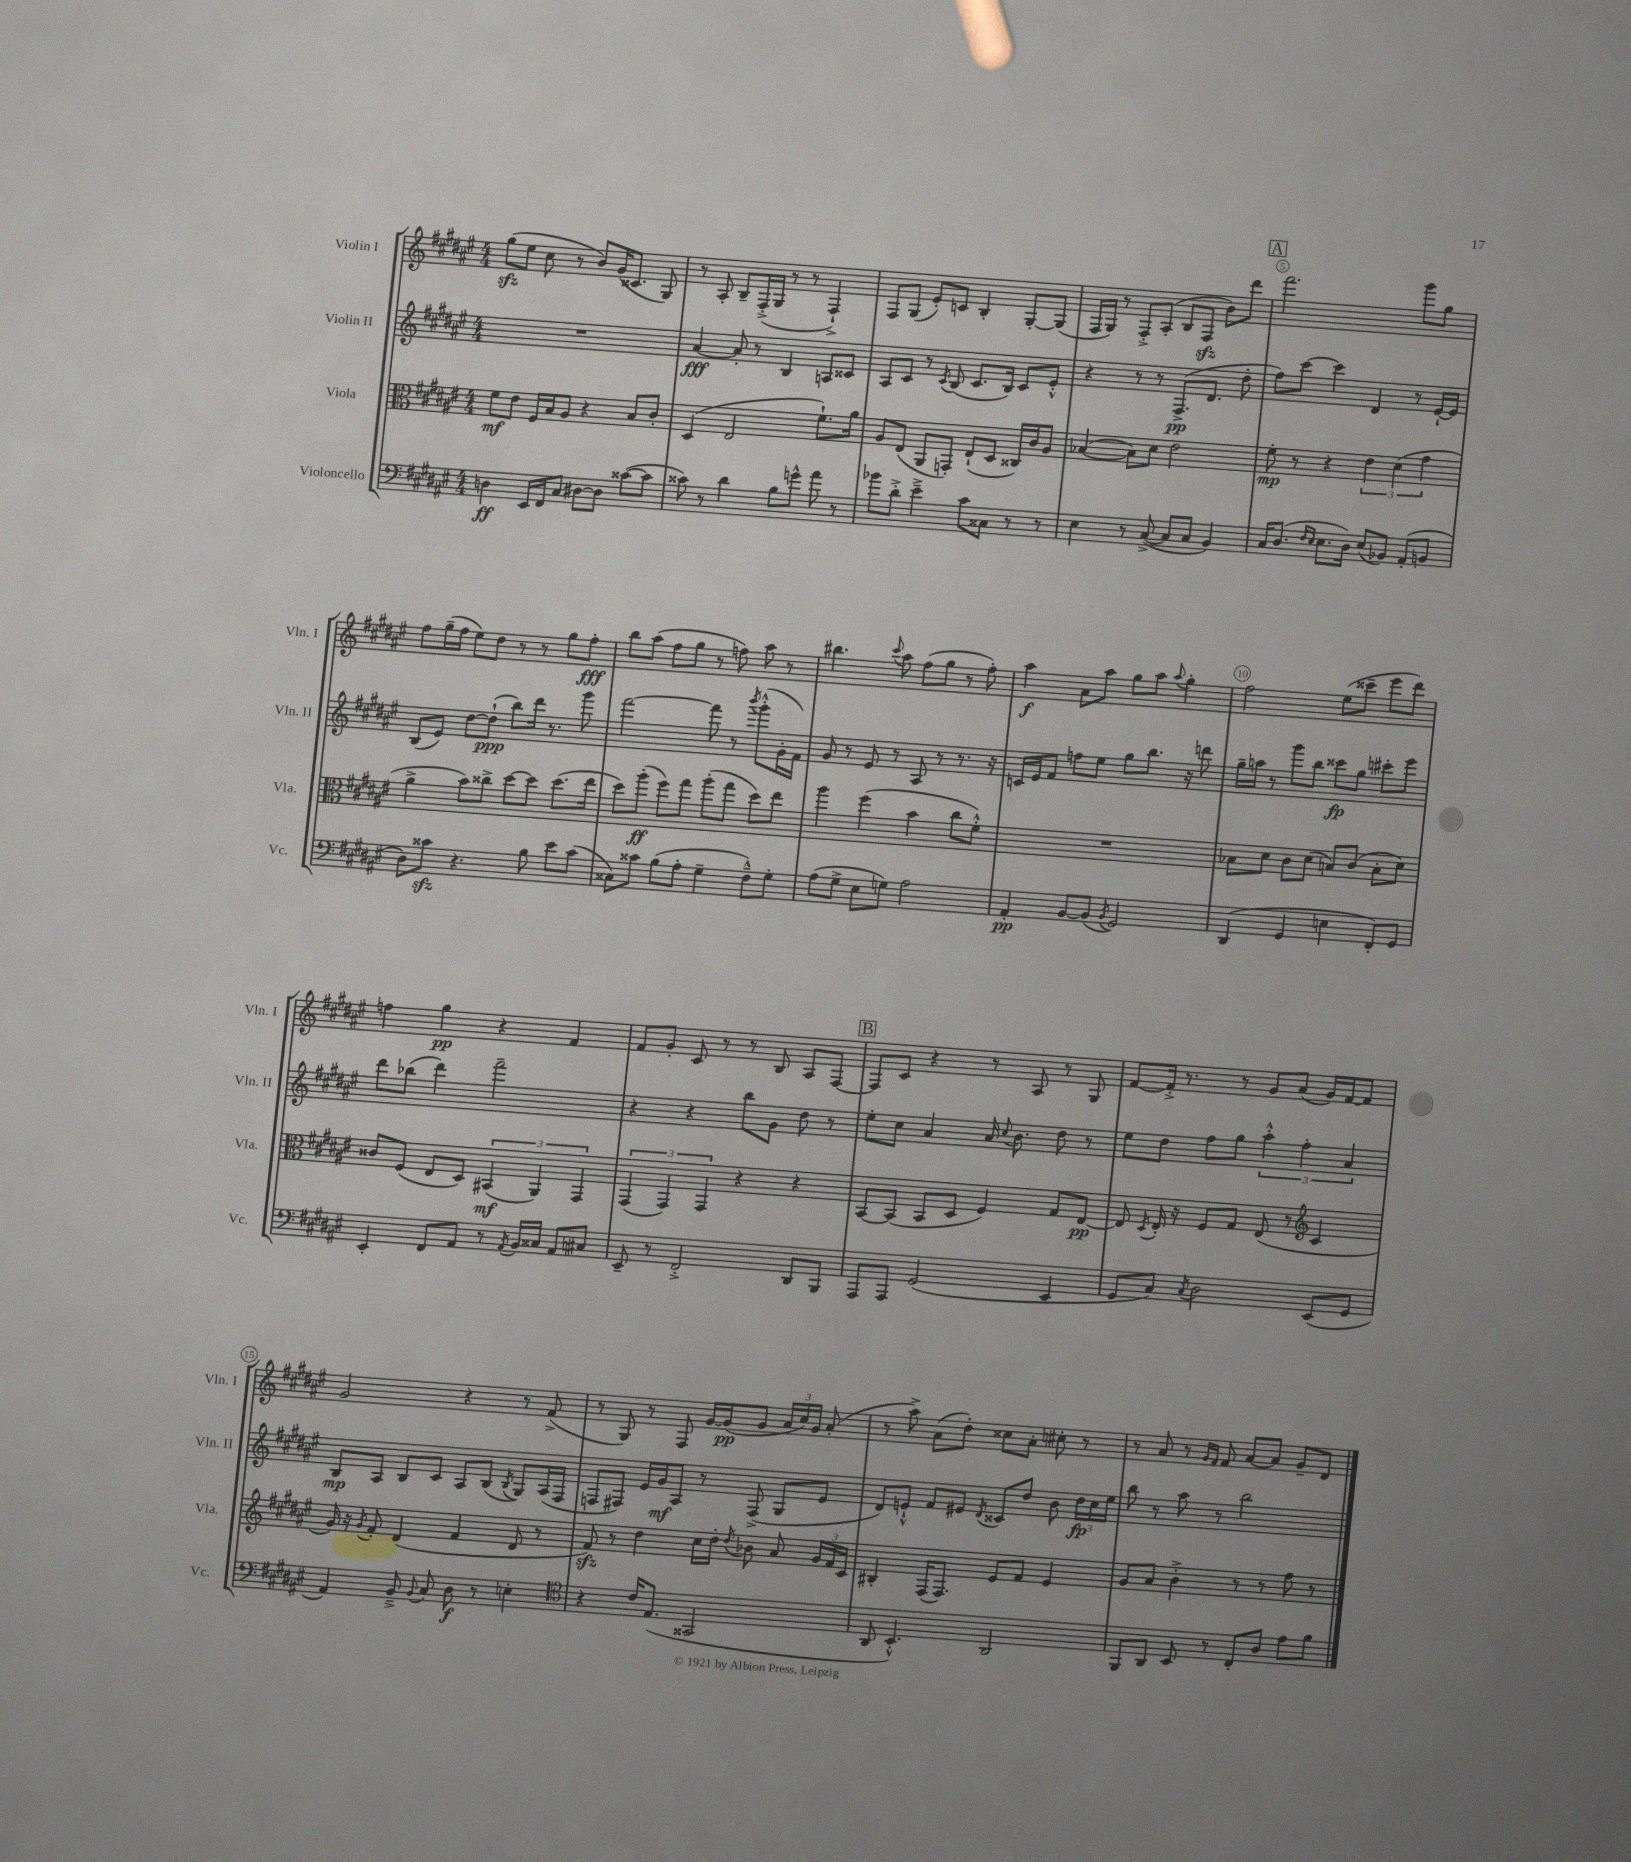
<<
\new StaffGroup <<
\new Staff = "s0" \with { instrumentName = "Violin I" shortInstrumentName = "Vln. I" } {
    \clef treble \key fis \major \numericTimeSignature \time 4/4
    \autoBeamOff gis''8[\sfz( eis''8] cis''8 r8 b'8[) gis'16( cisis'8.] gis8) |
    r8 ais8-. b8[-- fis16-.->( gis16] r8 r8 fis4-!->) |
    fis8[ gis8]( eis'8[-.) c'8] b4-. gis8[~-. gis8]( |
    fis16[ gis16]) r8 fis8[-.-> ais8]-.( b8[ fis8]\sfz b'8[) dis'''8] |
    \mark \markup { \box "A" } fis'''2. gis'''8[ gis''8] |
    fis''8[ gis''16--( fis''16] eis''8[) dis''8] r8 r8 gis''8[ fis''8]-.\fff |
    b''8[ ais''8]( fis''8[ gis''8] r8 f''8) ais''8 r8 |
    bis''4. \appoggiatura { cis'''8 } ais''8 fis''8[( gis''8] r8 fis''8-.) |
    ais''4\f ais'8[ ais''8] gis''8[ ais''8] \appoggiatura { ais''8 } gis''4-. |
    fis''2 eis''8[( cisis'''8]-- eis'''8[ dis'''8]) |
    f''4 gis''4\pp r4 fis'4 |
    fis'8[ gis'8]-. cis'8 r8 r8 b8 ais8[ fis8]~ |
    \mark \markup { \box "B" } fis8[ cis'8] r4 r8 ais8 r8 gis8 |
    fis'8[~ fis'16]-.-> r8. r8 gis'8[ ais'8]( gis'16[) fis'16~ fis'8] |
    gis'2 r4 r8 fis'8->( |
    r8 gis8) r8 fis8 gis'16[~ gis'16\pp( gis'8] \tuplet 3/2 { ais'16[ cis''16) gis'16] } ais'8-.( |
    r8 ais''8->) ais'8[( dis''8]-.) cisis''8[ ais'8]-. cis''8-. r8 |
    r8 ais'8 r8 \grace { gis'16[ fis'16] } fis'8 ais'8[~ ais'8] gis'8[-- dis'8] \bar "|." |
}
\new Staff = "s1" \with { instrumentName = "Violin II" shortInstrumentName = "Vln. II" } {
    \clef treble \key fis \major \numericTimeSignature \time 4/4
    \autoBeamOff R1 |
    ais'4~\fff ais'8-. r8 b4 a8[ cisis'8] |
    ais8[ cis'8] r8 \acciaccatura { cis'8 } b8( cis'8.[ b16]) cis'8[ eis'8]-.-^ |
    r4 r8 r8 fis8.[->\pp( dis'8.] dis''8-. |
    \mark \markup { \box "A" } fis''8[) cis'''8]~ cis'''4 dis'4 r8 eis'16[~-! eis'16] |
    b8[( eis'8]) dis''8[~ dis''8]-!\ppp( b''8[) dis'''16] r8. gis'''8 |
    fis'''2~ fis'''8 r8 \acciaccatura { b'''8 } gis'''8[-.-^( gis'16-. fis'16]) |
    gis'8 r8 eis'8 r8 ais8 r8 r8. r16 |
    c'16[ eis'16 fis'8] f''8[ eis''8] gis''8[ b''8.] r16 d'''8 |
    gis''16[-- a''16] r8 gis'''8[ b''8] cisis'''8[\fp gis''8] cis'''8[-. eis'''8] |
    dis'''8[ bes''8]( dis'''4) fis'''2-- |
    r4 r4 b''8[ gis'8] dis''8 r8 |
    \mark \markup { \box "B" } eis''8[-. cis''8] ais'4 ais'16 \appoggiatura { cis''8 } b'8. dis''8 r8 |
    eis''8[ dis''8] fis''8[ gis''8] \tuplet 3/2 { ais''4-.-^ fis''4-. ais'4 } |
    b8[\mp ais8] b8[ cis'8] ais8[ b8]( \acciaccatura { b8 } gis8[) ais16( fis16] |
    f8[ fis8]) eis'16[ gis'16\mf ais8] r8 fis8->( gis8[ eis'8] |
    dis'8[) e'8]-!-^ fis'8[ eis'8] \acciaccatura { dis'8 } cisis'8[ dis''8] b'8 \tuplet 3/2 { dis''16[\fp cis''16 eis''16] } |
    b''8 r8 ais''8 r8 b''2 \bar "|." |
}
\new Staff = "s2" \with { instrumentName = "Viola" shortInstrumentName = "Vla." } {
    \clef alto \key fis \major \numericTimeSignature \time 4/4
    \autoBeamOff fis'8[\mf eis'8] fis16[ b16 ais8] r4 b8[ cis'8]-. |
    dis4( eis2 fis'8.[-!) ais'16] |
    ais8[ eis8]( ais,8[ g,8]-.) eis8[-!( dis8] cisis16[) cis'16 ais8] |
    bes4~( bes8[) dis'8] eis'2 |
    \mark \markup { \box "A" } fis'8-.\mp r8 r4 \tuplet 3/2 { eis'4 dis'4( gis'4 } |
    ais'4-> b'8[) cisis''8]-> dis''8[~ dis''8] dis''8.[( eis''16] |
    dis''8[) ais''8]-.\ff( fis''8[) gis''8] ais''8[-.( gis''8] dis''8[) eis''8] |
    ais''4 fis''4( b'4 cis''8[ fis'8]-.-^) |
    R1 |
    bes8[ dis'8] cis'8[ dis'8]( b8[) cis'8]( b8[-. dis'8]) |
    cisis'8[ fis8]( eis8[ dis8]) \tuplet 3/2 { bis,4\mf( ais,4) gis,4 } |
    \tuplet 3/2 { gis,4( gis,4) gis,4 } r4 r4 |
    \mark \markup { \box "B" } b,8[~ b,8]( b,8[ dis8] fis4) gis8[ eis8]~\pp |
    eis8 \acciaccatura { dis8 } eis16-. r16 fis8[ gis8] eis8( r8 \clef treble cis'4 |
    gis'16) r16 \acciaccatura { gis'8 } fis'8-. dis'4( fis'4 dis'8 r8 |
    fis'8\sfz) r8 dis''4 cis''16[ dis''16]-. \acciaccatura { dis''8 } bes'8 ais'8 \tuplet 3/2 { gis'16[ fis'16 cis'16] } |
    bis4-. fis16[( fis8.]) eis'8[ fis'8] eis'4 |
    gis'8[ ais'8] b'4-.-> r8 r8 fis''8 r8 \bar "|." |
}
\new Staff = "s3" \with { instrumentName = "Violoncello" shortInstrumentName = "Vc." } {
    \clef bass \key fis \major \numericTimeSignature \time 4/4
    \autoBeamOff d4\ff eis,16[ fis,16 cis8] dis8[~ dis8] cisis'8[~( cisis'8] |
    cisis'8) r8 dis'4 b8[ g'8]-^ ais'8 r8 |
    bes'8[ dis'8]-.-> eis'4---> cis'8[ cisis8] r8 r8 |
    eis4 r8 cis8~->( cis8[ cis8] b,4) |
    \mark \markup { \box "A" } cis16[ dis8.]( \grace { fis16[ eis16] } eis8.[ dis16]) eis8[( bes,8]) ais,8[-.( b,8] |
    dis8[) cisis'8]\sfz r4. b8 eis'8[ cisis'8]( |
    cisis8[) cisis'8] b8[( ais8]-. gis4-- fis8[---^) gis8]-. |
    ais8[( gis8]-> eis8[ g8]) ais2 |
    ais,4-.\pp b,8[~ b,8]( \acciaccatura { b,8 } gis,2) |
    dis,4( gis,4 e4 fis,8[-.) gis,8] |
    eis,4-. fis,8[ ais,8] r8 \acciaccatura { ais,8 } b,16[ cisis16] ais,8[ cis8] |
    eis,8-- r8 fis,2-.-> dis,8[ b,,8] |
    \mark \markup { \box "B" } ais,,8[ ais,,8] gis,2( eis,4 |
    gis,8[ cis8]) \acciaccatura { cis8 } dis2 eis,8[( gis,8] |
    ais,4) b,8---> \appoggiatura { b,8 } cis8 dis8\f r8 e4-. |
    \clef tenor r4 cis'16[ eis8.]( gisis,2 |
    ais,8 b,4.-.-^) ais,2 |
    fis,8[ ais,8] b,8 r8 cis8[-. ais8] eis'8[ fis'8] \bar "|." |
}
>>
>>
\layout { \context { \Score \override BarNumber.break-visibility = ##(#f #t #t) barNumberVisibility = #(every-nth-bar-number-visible 5) \override BarNumber.stencil = #(make-stencil-circler 0.1 0.3 ly:text-interface::print) } }
